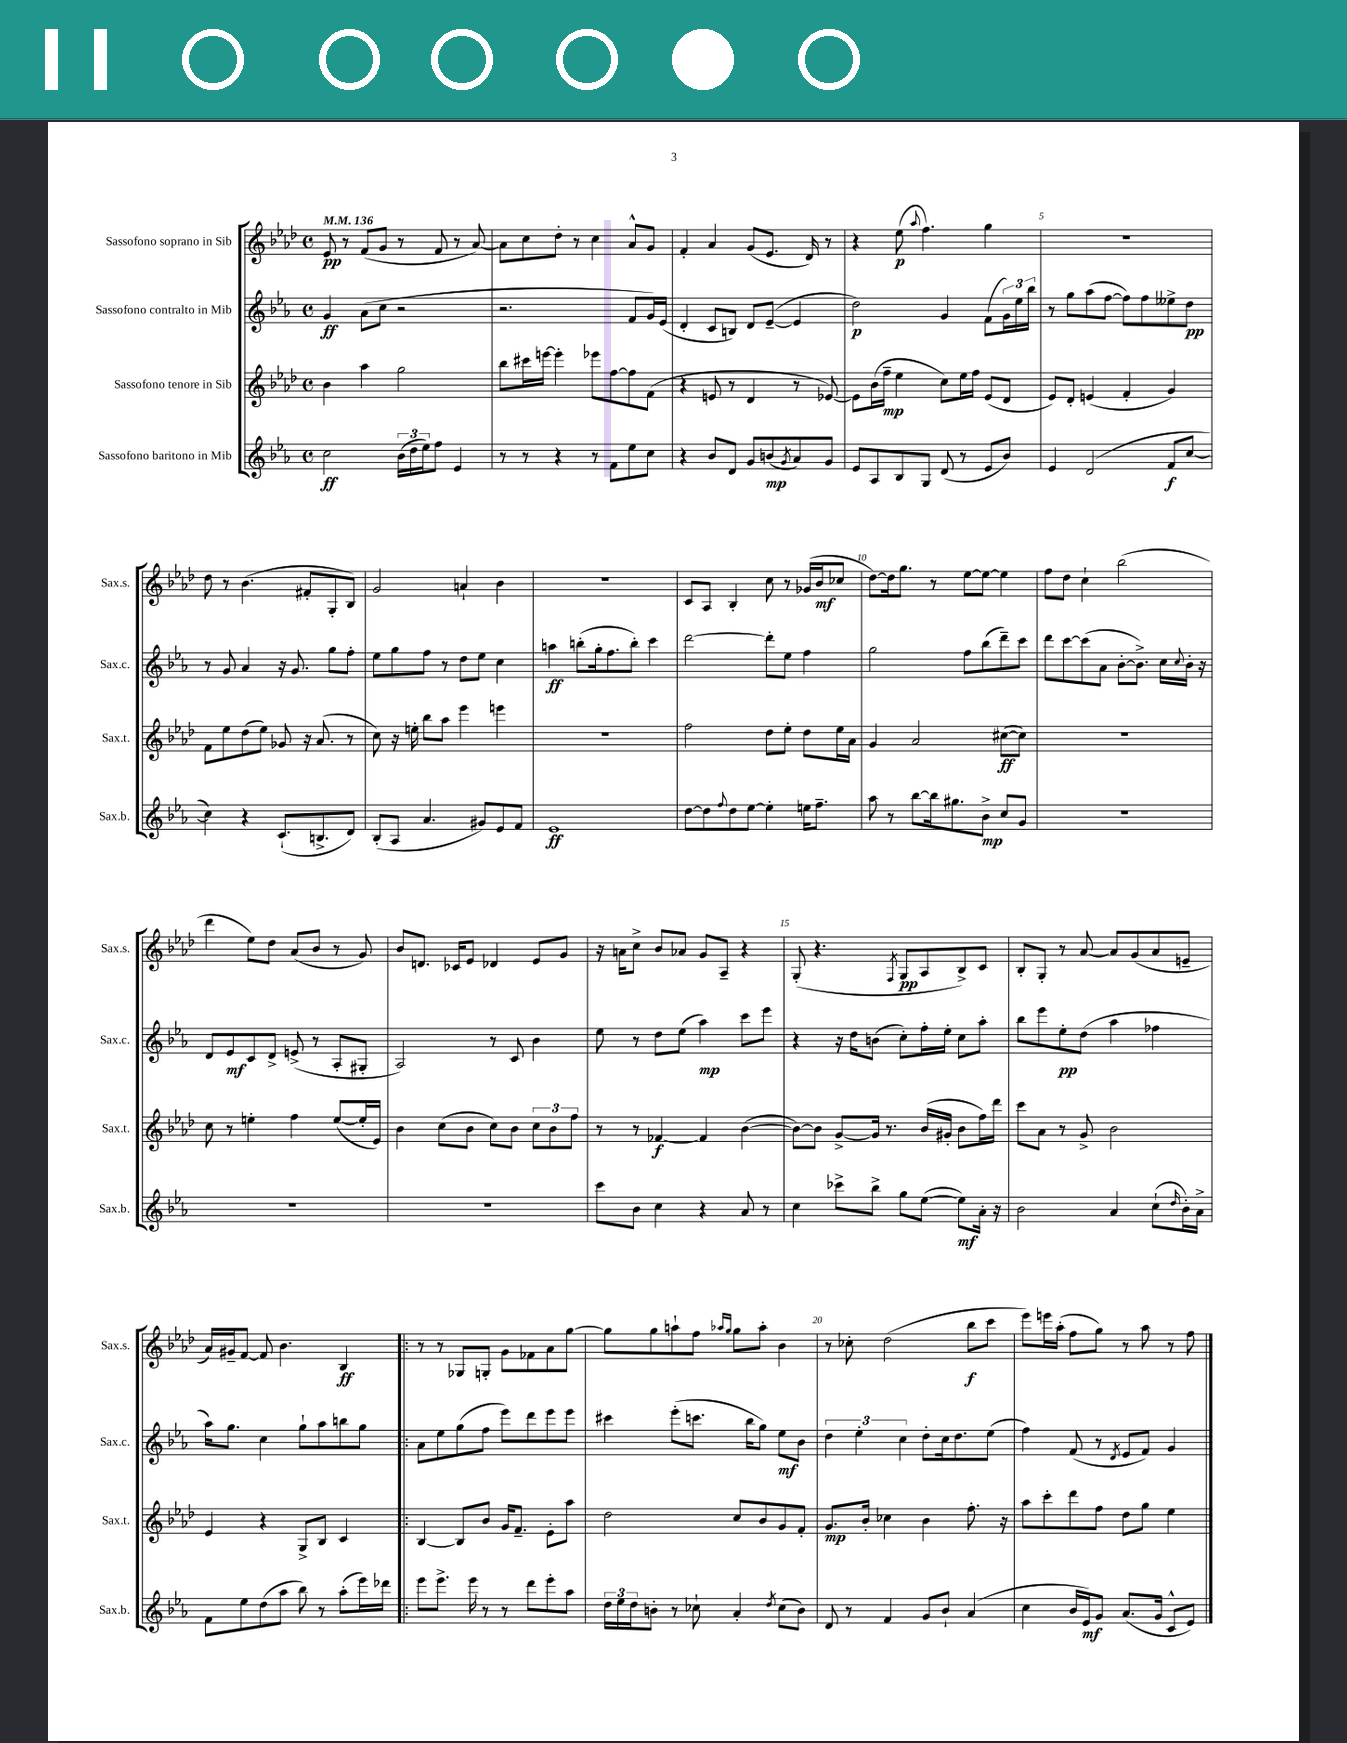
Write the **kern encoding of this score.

**kern	**dynam	**kern	**dynam	**kern	**dynam	**kern	**dynam
*part4	*part4	*part3	*part3	*part2	*part2	*part1	*part1
*staff4	*staff4	*staff3	*staff3	*staff2	*staff2	*staff1	*staff1
*I"Sassofono baritono in Mib	*	*I"Sassofono tenore in Sib	*	*I"Sassofono contralto in Mib	*	*I"Sassofono soprano in Sib	*
*I'Sax.b.	*	*I'Sax.t.	*	*I'Sax.c.	*	*I'Sax.s.	*
*clefG2	*	*clefG2	*	*clefG2	*	*clefG2	*
*k[b-e-a-]	*	*k[b-e-a-d-]	*	*k[b-e-a-]	*	*k[b-e-a-d-]	*
*M4/4	*	*M4/4	*	*M4/4	*	*M4/4	*
*met(c)	*	*met(c)	*	*met(c)	*	*met(c)	*
*MM136	*	*MM136	*	*MM136	*	*MM136	*
=1	=1	=1	=1	=1	=1	=1	=1
2cc\	ff	4b-\	.	4g/	ff	8e-/	pp
.	.	.	.	.	.	8r	.
.	.	4aa-\	.	(8a-\L	.	(8f/L	.
.	.	.	.	8cc\J	.	8g/J	.
(24b-\LL	.	2gg\	.	2r	.	8r	.
24dd\	.	.	.	.	.	.	.
24ee-\J)	.	.	.	.	.	.	.
8ff\J	.	.	.	.	.	8f/	.
4e-/	.	.	.	.	.	8r	.
.	.	.	.	.	.	[8a-/)	.
=2	=2	=2	=2	=2	=2	=2	=2
8r	.	8bb-\L	.	2.r	.	8a-\L]	.
8r	.	16ccc#X\L	.	.	.	8cc\	.
.	.	[16eeen\JJ	.	.	.	.	.
4r	.	4eee'\]	.	.	.	8dd-'\J	.
.	.	.	.	.	.	8r	.
8r	.	8eee-X\L	.	.	.	4cc\	.
8f\L	.	[8ff\	.	.	.	.	.
8ee-\	.	8ff\]	.	8f/L	.	8a-^^/L	.
8cc\J	.	(8f\J	.	16g/L)	.	8g/J	.
.	.	.	.	(16e-/JJ	.	.	.
=3	=3	=3	=3	=3	=3	=3	=3
4r	.	4r	.	4d'/	.	4f'/	.
8b-/L	.	8en/	.	8c/L	.	4a-/	.
8d/J	.	8r	.	8Bn/J)	.	.	.
8g/L	.	4d-/	.	8d/L	.	(8g/L	.
(8bn/	mp	.	.	([8e-~/J	.	8.e-/J	.
8qg/	.	.	.	.	.	.	.
8a-/)	.	8r	.	4e-/]	.	.	.
.	.	.	.	.	.	16d-/)	.
8g/J	.	[8e-X/)	.	.	.	8r	.
=4	=4	=4	=4	=4	=4	=4	=4
8e-/L	.	8e-\L]	.	2dd\)	p	4r	.
8A-/	.	(16b-\L	.	.	.	.	.
.	.	16ff~\JJ	mp	.	.	.	.
8B-/	.	4ee-\	.	.	.	(8ee-\	p
.	.	.	.	.	.	8qqaa-/	.
8G/J	.	.	.	.	.	4.ff\)	.
(8d/	.	8cc\L)	.	4g/	.	.	.
8r	.	16ee-\L	.	.	.	.	.
.	.	16ff\JJ	.	.	.	.	.
8e-/L	.	(8e-/L	.	(8f\L	.	4gg\	.
8b-/J)	.	8d-/J	.	24g\L)	.	.	.
.	.	.	.	24ee-\	.	.	.
.	.	.	.	24bb-\JJ	.	.	.
=5	=5	=5	=5	=5	=5	=5	=5
4e-/	.	8e-/L)	.	8r	.	1r	.
.	.	8d-'/J	.	8gg\L	.	.	.
(2d/	.	(4en/	.	(8aa-\	.	.	.
.	.	.	.	[8ff\J	.	.	.
.	.	4f'/	.	8ff\L])	.	.	.
.	.	.	.	8ff\	.	.	.
8f/L	f	4g/)	.	8ee--X^\	.	.	.
[8cc/J	.	.	.	8dd\J	pp	.	.
!!LO:LB:g=z
=6	=6	=6	=6	=6	=6	=6	=6
4cc\])	.	8f\L	.	8r	.	8dd-\	.
.	.	8ee-\	.	8g/	.	8r	.
4r	.	(8dd-\	.	4a-/	.	(4.b-\	.
.	.	8ee-\J)	.	.	.	.	.
(8.c`/L	.	8g-X/	.	16r	.	.	.
.	.	.	.	8.g/	.	.	.
.	.	16r	.	.	.	8f#X'/L	.
8.Bn^/	.	(8.a-/	.	.	.	.	.
.	.	.	.	8gg\L	.	8G'/	.
8d/J)	.	8r	.	8ff'\J	.	8B-/J)	.
=7	=7	=7	=7	=7	=7	=7	=7
(8B-'/L	.	8cc\)	.	8ee-\L	.	2g/	.
8A-/J	.	16r	.	8gg\	.	.	.
.	.	16een'\	.	.	.	.	.
4.a-/	.	8bb-\L	.	8ff\J	.	.	.
.	.	8aa-\J	.	8r	.	.	.
.	.	4eee-\	.	8dd\L	.	4an`/	.
8g#X/L)	.	.	.	8ee-\J	.	.	.
8e-/	.	4eeen\	.	4cc\	.	4b-\	.
8f/J	.	.	.	.	.	.	.
=8	=8	=8	=8	=8	=8	=8	=8
1e-	ff	1r	.	4aan\	ff	1r	.
.	.	.	.	(8bbn'\L	.	.	.
.	.	.	.	16gg'\k	.	.	.
.	.	.	.	8.ff\	.	.	.
.	.	.	.	8bb'\J)	.	.	.
.	.	.	.	4ccc\	.	.	.
=9	=9	=9	=9	=9	=9	=9	=9
[8dd\L	.	2ff\	.	[2ddd\	.	8c/L	.
8dd\]	.	.	.	.	.	8A-/J	.
8qqff/	.	.	.	.	.	.	.
8dd\	.	.	.	.	.	4B-'/	.
[8ee-\J	.	.	.	.	.	.	.
4ee-'\]	.	8dd-\L	.	8ddd'\L]	.	8cc\	.
.	.	8ee-'\J	.	8ee-\J	.	8r	.
16een\KL	.	8dd-\L	.	4ff\	.	(16g-X/LL	.
8.ff~\J	.	.	.	.	.	16b-/J	mf
.	.	16ee-\L	.	.	.	8cc-X/J	.
.	.	16a-\JJ	.	.	.	.	.
=10	=10	=10	=10	=10	=10	=10	=10
8aa-\	.	4g/	.	2gg\	.	[8dd-\L)	.
8r	.	.	.	.	.	16dd-\k]	.
.	.	.	.	.	.	8.gg\J	.
[8bb-\L	.	2a-/	.	.	.	.	.
16bb-\k]	.	.	.	.	.	8r	.
8.gg#X\	.	.	.	.	.	.	.
.	.	.	.	8ff\L	.	[8ee-\L	.
8b-^\J	mp	.	.	(8bb-\	.	8ee-\J_	.
8cc/L	.	([8cc#X\L	ff	8ddd~\)	.	4ee-\]	.
8g/J	.	8cc#\J])	.	8ccc\J	.	.	.
=11	=11	=11	=11	=11	=11	=11	=11
1r	.	1r	.	8ddd\L	.	8ff\L	.
.	.	.	.	[8ccc\	.	8dd-\J	.
.	.	.	.	(8ccc\]	.	4cc`\	.
.	.	.	.	8a-\J	.	.	.
.	.	.	.	[8b-'\L	.	(2bb-\	.
.	.	.	.	8.b-^\J])	.	.	.
.	.	.	.	16cc\LL	.	.	.
.	.	.	.	8qqcc/	.	.	.
.	.	.	.	16b-'\JJ	.	.	.
.	.	.	.	16r	.	.	.
!!LO:LB:g=z
=12	=12	=12	=12	=12	=12	=12	=12
1r	.	8cc\	.	8d/L	.	4ddd-\	.
.	.	8r	.	8e-/	mf	.	.
.	.	4een'\	.	8c/	.	8ee-\L)	.
.	.	.	.	8d^/J	.	8dd-\J	.
.	.	4ff\	.	(8en^/	.	(8a-/L	.
.	.	.	.	8r	.	8b-/J	.
.	.	([8ee/L	.	8A-'/L	.	8r	.
.	.	16ee'/L]	.	8G#X'/J	.	8g/)	.
.	.	16e-/JJ)	.	.	.	.	.
=13	=13	=13	=13	=13	=13	=13	=13
1r	.	4b-\	.	2A-/)	.	8b-/L	.
.	.	.	.	.	.	8.dn/J	.
.	.	(8cc\L	.	.	.	.	.
.	.	.	.	.	.	16c-X/KL	.
.	.	8b-\J	.	.	.	8e-/J	.
.	.	8cc\L)	.	8r	.	4d-X/	.
.	.	8b-\J	.	8c/	.	.	.
.	.	12cc\L	.	4b-\	.	8e-/L	.
.	.	12b-\	.	.	.	.	.
.	.	.	.	.	.	8g/J	.
.	.	12ff\J	.	.	.	.	.
=14	=14	=14	=14	=14	=14	=14	=14
8ccc\L	.	8r	.	8ee-\	.	16r	.
.	.	.	.	.	.	16an\KL	.
8b-\J	.	8r	.	8r	.	8cc^\J	.
4cc\	.	[4f-X/	f	8dd\L	.	8b-/L	.
.	.	.	.	(8ee-\J	.	8a-X/J	.
4r	.	4f-/]	.	4aa-\)	mp	8g/L	.
.	.	.	.	.	.	8A-~/J	.
8a-/	.	([4b-\	.	8ccc\L	.	4r	.
8r	.	.	.	8eee-\J	.	.	.
=15	=15	=15	=15	=15	=15	=15	=15
4cc\	.	8b-\L_)	.	4r	.	(8G'/	.
.	.	8b-\J]	.	.	.	4.r	.
8ccc-X^\L	.	[8g^/L	.	16r	.	.	.
.	.	.	.	16dd\KL	.	.	.
8bb-^\J	.	16g/Jk]	.	(8bn\J	.	.	.
.	.	8.r	.	.	.	.	.
.	.	.	.	.	.	8qF/	.
8gg\L	.	.	.	8cc'\L)	.	8G/L	pp
([8ee-\J	.	(16b-/LL	.	16ff'\L	.	8A-/	.
.	.	16g#X'/JJ	.	16ee-'\JJ	.	.	.
8ee-\L])	mf	8b-\L	.	8cc\L	.	8B-^/)	.
16a-'\Jk	.	16ff\L)	.	8aa-'\J	.	8c/J	.
16r	.	16ddd-\JJ	.	.	.	.	.
=16	=16	=16	=16	=16	=16	=16	=16
2b-\	.	8ccc\L	.	8bb-\L	.	8B-'/L	.
.	.	8a-\J	.	8eee-\	.	8G'/J	.
.	.	8r	.	8ee-'\	pp	8r	.
.	.	8g^/	.	(8dd\J	.	[8a-/	.
4a-/	.	2b-\	.	4aa-\	.	8a-/L]	.
.	.	.	.	.	.	(8g/	.
(8cc`\L	.	.	.	4ff-X\	.	8a-/	.
16qqdd/	.	.	.	.	.	.	.
16b-'\L)	.	.	.	.	.	8en~/J	.
16a-^\JJ	.	.	.	.	.	.	.
!!LO:LB:g=z
=17	=17	=17	=17	=17	=17	=17	=17
8f\L	.	4e-/	.	16aa-\KL)	.	16a-/LL)	.
.	.	.	.	8.gg\J	.	16g#X~/J	.
8ee-\	.	.	.	.	.	[8f/J	.
(8dd\	.	4r	.	4cc\	.	8f/]	.
8aa-\J	.	.	.	.	.	4.b-\	.
8bb-\)	.	8G^/L	.	8gg`\L	.	.	.
8r	.	8B-/J	.	8aa-\	.	.	.
(8aa-'\L	.	4c/	.	8bbn\	.	4B-/	ff
16eee-\L)	.	.	.	8gg\J	.	.	.
16ddd-X\JJ	.	.	.	.	.	.	.
=18!|:	=18!|:	=18!|:	=18!|:	=18!|:	=18!|:	=18!|:	=18!|:
8eee-\L	.	[4B-/	.	8a-\L	.	8r	.
8.eee-^\J	.	.	.	8ee-\	.	8r	.
.	.	8B-/L]	.	(8gg\	.	8G-X/L	.
16eee-\	.	.	.	.	.	.	.
8r	.	8b-/J	.	8ff\J	.	8Gn'/J	.
8r	.	16g/KL	.	8eee-\L)	.	8g\L	.
.	.	8.f~/J	.	.	.	.	.
8ddd\L	.	.	.	8ddd\	.	8f-X\	.
8eee-'\	.	8e-'\L	.	8eee-\	.	8a-\	.
8aa-\J	.	8aa-\J	.	8eee-\J	.	[8gg\J	.
=19	=19	=19	=19	=19	=19	=19	=19
24dd\LL	.	2dd-\	.	4ccc#X\	.	8gg\L]	.
24ee-\	.	.	.	.	.	.	.
24dd\J	.	.	.	.	.	.	.
8bn'\J	.	.	.	.	.	8gg\	.
8r	.	.	.	(8eee-'\L	.	8aan`\	.
8cc-X`\	.	.	.	8.cccn\J	.	8ff\J	.
.	.	.	.	.	.	16qqaa-X/LL	.
.	.	.	.	.	.	16qqgg/JJ	.
4a-'/	.	8cc/L	.	.	.	8gg\L	.
.	.	.	.	16bb-\KL	.	.	.
.	.	8b-/	.	8gg\J)	.	8aa-'\J	.
8qdd/	.	.	.	.	.	.	.
(8cc-\L	.	8g/	.	8ee-\L	mf	4b-\	.
8b\J)	.	8f'/J	.	8b-\J	.	.	.
=20	=20	=20	=20	=20	=20	=20	=20
8d/	.	8.g/L	mp	6dd\	.	8r	.
8r	.	.	.	.	.	8cc-X'\	.
.	.	.	.	6ee-'\	.	.	.
.	.	16b-'/Jk	.	.	.	.	.
4f/	.	4cc-X\	.	.	.	(2dd-\	.
.	.	.	.	6cc\	.	.	.
8g/L	.	4b-\	.	8dd'\L	.	.	.
8b-`/J	.	.	.	16cc\k	.	.	.
.	.	.	.	8.dd\	.	.	.
(4a-/	.	8.ff'\	.	.	.	8bb-\L	f
.	.	.	.	(8ee-\J	.	8ccc\J	.
.	.	16r	.	.	.	.	.
=21	=21	=21	=21	=21	=21	=21	=21
4cc\	.	8aa-\L	.	4ff\)	.	8eee-\L)	.
.	.	8ccc'\	.	.	.	16eeen\L	.
.	.	.	.	.	.	(16aa-'\JJ	.
16b-/LL	.	8ddd-\	.	(8f/	.	8ff\L	.
16e-/J)	mf	.	.	.	.	.	.
8g/J	.	8ff\J	.	8r	.	8gg\J)	.
.	.	.	.	8qd/	.	.	.
(8.a-/L	.	8dd-\L	.	8e-/L	.	8r	.
.	.	8gg\J	.	8f/J)	.	8aa-\	.
16g/Jk	.	.	.	.	.	.	.
8c^^/L	.	4ee-\	.	4g/	.	8r	.
8e-/J)	.	.	.	.	.	8ff\	.
==	==	==	==	==	==	==	==
*-	*-	*-	*-	*-	*-	*-	*-
